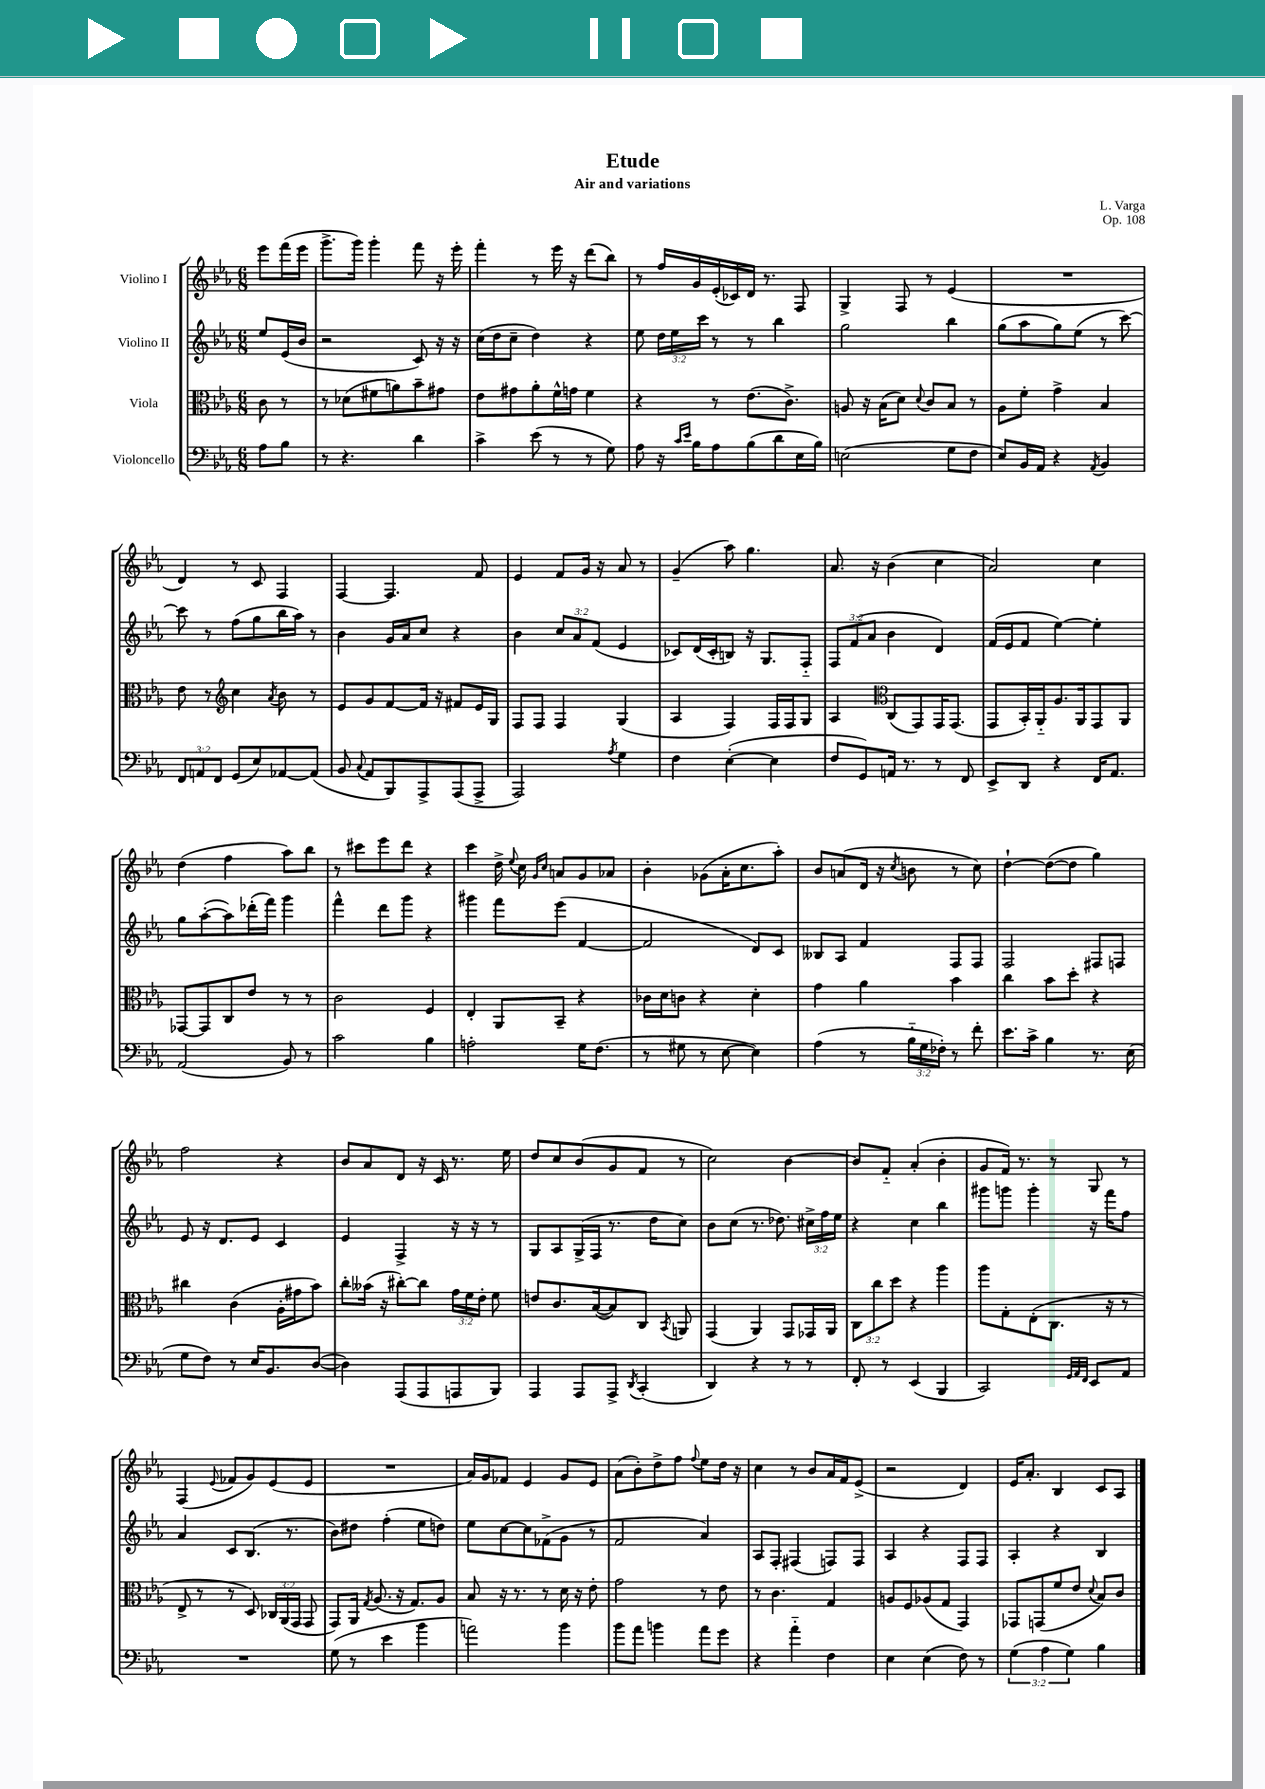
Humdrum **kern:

**kern	**kern	**kern	**kern
*staff4	*staff3	*staff2	*staff1
*clefF4	*clefC3	*clefG2	*clefG2
*k[b-e-a-]	*k[b-e-a-]	*k[b-e-a-]	*k[b-e-a-]
*M6/8	*M6/8	*M6/8	*M6/8
8A-	8c	8ee-	8eee-
8B-	8r	(16e-	(16fff
.	.	16b-	16eee-
=	=	=	=
8r	8r	2r	8.ggg^
4.r	(8d-	.	.
.	.	.	16ggg)
.	8f#	.	4ggg'
.	8a)	.	.
4d	8b-~	8c)	8fff
.	8g#	16r	16r
.	.	16r	16eee-'
=	=	=	=
4c^	8e-	(16cc	4fff'
.	.	16dd	.
.	8g#	8cc~	.
(8e-	8a-'	4dd)	8r
8r	16f^^	.	16eee-
.	16g	.	16r
8r	4f	4r	(8ddd
8G)	.	.	8bb-)
=	=	=	=
8A-	4r	8ee-	8r
16r	.	24dd	16ff
.	.	24ee-	.
16qqc	.	.	.
16qqe-	.	.	.
16B-	.	.	16g
.	.	24ccc	.
8A-	8r	8r	(16e-'
.	.	.	16c-)
(8B-	(8.e-	8r	16d
.	.	.	8.r
8d	.	4bb-	.
.	8.c^)	.	.
16E-	.	.	8F
16B-)	.	.	.
=	=	=	=
(2E	8A	2gg	4G^
.	16r	.	.
.	(16B-	.	.
.	8d)	.	8F
.	8qqd	.	.
.	8c	.	8r
8G	8B-	4bb-	(4e-
8F	8r	.	.
=	=	=	=
8E-)	8A-	(8gg	2.r
16BB-	8f'	8aa-	.
16AA-	.	.	.
4r	4g^	8gg)	.
.	.	(8ee-	.
8qAA-	.	.	.
4BB-	4B-	8r	.
.	.	[8ccc)	.
=	=	=	=
12FF	8e-	8ccc]	4d)
12AA	.	.	.
.	8r	8r	.
12FF	.	.	.
*	*clefG2	*	*
(8GG	4cc	(8ff	8r
8E-)	.	8gg	8c
.	8qa-	.	.
[8AA-	8b-	16bb-	4F
.	.	16aa-)	.
(8AA-]	8r	8r	.
=	=	=	=
8BB-	8e-	4b-	[4F
8qqC	.	.	.
8AA-	8g	.	.
8BBB-)	[8f	16g	4.F]
.	.	16a-	.
8AAA-^	16f]	8cc	.
.	16r	.	.
(8AAA-	8f#	4r	.
8AAA-^	16e-	.	8f
.	16G	.	.
=	=	=	=
2AAA-)	8F	4b-	4e-
.	8F	.	.
.	4F	12cc	8f
.	.	12a-	.
.	.	.	16g
.	.	(12f	.
.	.	.	16r
8qA-	.	.	.
4G	(4G	4e-	8a-
.	.	.	8r
=	=	=	=
4F	4A-	8c-)	(4g~
.	.	(16d	.
.	.	16c-'	.
([4E-'	4F)	8B)	8aa-)
.	.	16r	4.gg
.	.	8.G	.
4E-]	16F	.	.
.	16F	.	.
.	8G	8F'~	.
=	=	=	=
8F	4A-	12F	8.a-
.	.	(12f	.
8GG)	.	.	.
.	.	12a-	.
.	.	.	16r
*	*clefC3	*	*
16AA	(8C	4b-	(4b-
8.r	.	.	.
.	8GG)	.	.
8r	16GG	4d)	4cc
.	(8.GG	.	.
8FF	.	.	.
=	=	=	=
8EE-^	8GG	(16f	2a-)
.	.	16e-	.
8DD	16BB-')	8f	.
.	16AA-'~	.	.
4r	8.A-	[4ee-)	.
.	16AA-	.	.
16FF	8GG	4ee-']	4cc
8.AA-	.	.	.
.	8AA-	.	.
=	=	=	=
(2AA-	[8GG-	8gg	(4dd
.	8GG-]	([8aa-'	.
.	8C	8aa-])	4ff
.	8e-	(16ddd-'	.
.	.	16fff)	.
8BB-)	8r	4ggg	8aa-)
8r	8r	.	8bb-
=	=	=	=
2c	2c	4fff^^	8r
.	.	.	8ccc#
.	.	8ddd	8eee-
.	.	8ggg	8ddd
4B-	4F	4r	4r
=	=	=	=
2A'	4E-'	4ggg#	4ccc
.	8AA-	8fff	16dd^
.	.	.	8qqee-
.	.	.	16cc
.	.	.	16qqg
.	.	.	16qqcc
.	8BB-~	(8eee-	8a
16G	4r	[4f	8g
(8.F	.	.	.
.	.	.	8a-
=	=	=	=
8r	16c-	2f]	4b-'
.	16d	.	.
8G#	8c	.	.
8r	4r	.	(8g-
[8E-	.	.	16a-'
.	.	.	8.cc
4E-])	4d'	8d)	.
.	.	8c	8aa-')
=	=	=	=
(4A-	4g	8B--	8b-
.	.	8A-	(8a
8r	4a-	4f	16d
.	.	.	16r
.	.	.	8qcc
24B-'~	.	.	8b
24G	.	.	.
24F-')	.	.	.
8r	4b-	8F	8r
8f'	.	8F	8cc)
=	=	=	=
8.e-	4cc	2F	[4dd`
16c^	.	.	.
4B-	8b-	.	(8dd_
.	8dd'	.	8dd]
8.r	4r	8F#	4gg)
.	.	8F	.
(16E-	.	.	.
=	=	=	=
8G	4cc#	8e-	2ff
8F)	.	16r	.
.	.	8.d	.
8r	(4c	.	.
16E-	.	8e-	.
8.BB-	.	.	.
.	16A-'	4c	4r
.	16g#	.	.
([8D	8b-)	.	.
=	=	=	=
4D])	8cc'	4e-	8b-
.	(16b--	.	8a-
.	16r	.	.
(8AAA-	[8cc#')	4F^	8d
8AAA-	8cc#]	.	16r
.	.	.	16c
8AAA	24g	16r	8.r
.	24f	.	.
.	.	16r	.
.	24e-'	.	.
8BBB-)	8f	8r	.
.	.	.	16ee-
=	=	=	=
4AAA-	8e	8G	8dd
.	8.c	8A-	8cc
8AAA-	.	(16G^	(8b-
.	([16B-	16F	.
8AAA-^	8B-])	8.r	8g
8qDD	.	.	.
(4CC'	8C	.	8f
.	.	16dd	.
.	8qBB-	.	.
.	8AA	8cc)	8r
=	=	=	=
4DD)	(4GG	8b-	2cc)
.	.	(8cc	.
4r	4AA-)	8.r	.
.	.	8.dd-)	.
8r	8GG	.	[4b-
8r	16GG-	24cc#^	.
.	.	24ff	.
.	16AA-	.	.
.	.	24ee-	.
=	=	=	=
8FF'	12C	4r	8b-]
.	12cc	.	.
8r	.	.	8f'~
.	12dd	.	.
(4EE-	4r	4cc	(4a-'
4BBB-	4aa-	4bb-	4b-'
=	=	=	=
2CC)	8aa-	8ggg#	8g
.	8G'	8ggg	16f)
.	.	.	8.r
.	(8E-'	4ggg'	.
.	8.C	.	8r
32qqGG	.	.	.
32qqAA-	.	.	.
32qqFF	.	.	.
8EE-	.	16r	8G
.	16r	16fff	.
8AA-	8r	8ff	8r
=	=	=	=
2.r	8E-^	4a-	(4F
.	8r	.	.
.	.	.	8qqe-
.	8r	8c	8f-
.	8D)	(8.B-	8g)
.	24C-	.	(8e-
.	(24AA-	.	.
.	.	8.r	.
.	24GG	.	.
.	8GG	.	8e-
=	=	=	=
(8G	8GG)	8b-)	2.r
8r	16AA-	8dd#	.
.	8qG	.	.
.	(8.A-	.	.
4e-	.	(4ff'	.
.	16r	.	.
.	8.G)	.	.
4b-	.	8ee-	.
.	8A-	8dd)	.
=	=	=	=
2a)	8B-	8ee-	16a-)
.	.	.	16g
.	16r	[8cc	8f-
.	8.r	.	.
.	.	8cc]	4e-
.	8r	(8f-^	.
4b-	16d	8g	8g
.	16r	.	.
.	8e-'	8r	8e-
=	=	=	=
8b-	2g	2f	(8a-
8a-	.	.	8b-')
4b	.	.	8dd^
.	.	.	8ff
.	.	.	8qqff
8a-	8r	4a-)	8ee-
8g	8e-	.	16dd
.	.	.	16r
=	=	=	=
4r	8r	8A-	4cc
.	4.c	8F'	.
4a-'~	.	(4F#	8r
.	.	.	8b-
4F	4G	8F)	16a-
.	.	.	16f
.	.	8F	(8e-^
=	=	=	=
4E-	8A	4A-	2r
.	8F	.	.
(4E-	(8A-	4r	.
.	8G	.	.
8F)	4GG)	8F	4d)
8r	.	8F	.
=	=	=	=
(6G	8GG-	4A-'	16e-
.	.	.	8.a-'
.	(8GG	.	.
6A-	.	.	.
.	8f	4r	4B-
6G)	.	.	.
.	8e-	.	.
.	8qqd	.	.
4B-	8B-)	4B-	8c
.	8c	.	8A-
==	==	==	==
*-	*-	*-	*-
